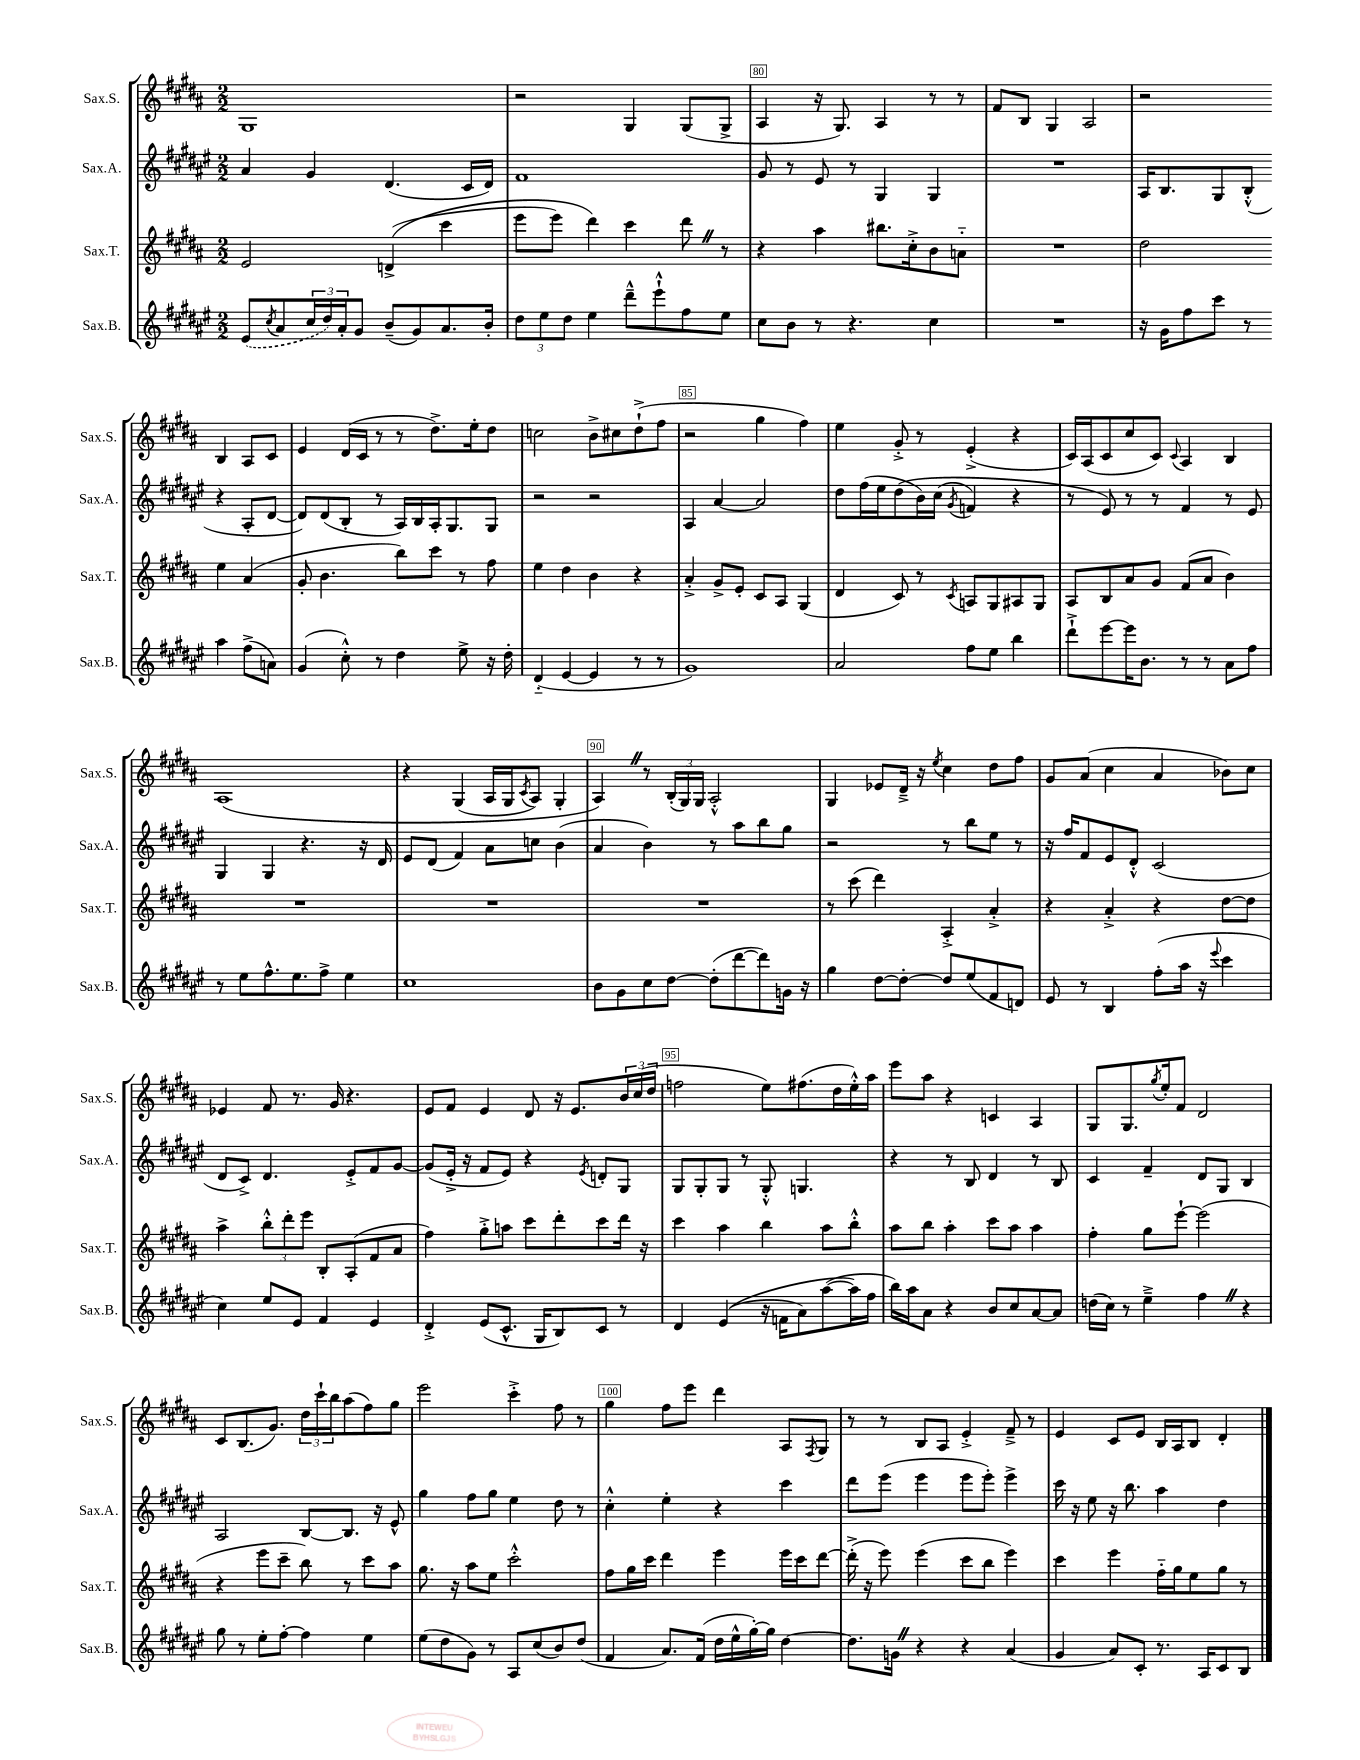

**kern	**kern	**kern	**kern
*part4	*part3	*part2	*part1
*staff4	*staff3	*staff2	*staff1
*I"Sax.B.	*I"Sax.T.	*I"Sax.A.	*I"Sax.S.
*I'Sax.B.	*I'Sax.T.	*I'Sax.A.	*I'Sax.S.
*clefG2	*clefG2	*clefG2	*clefG2
*k[f#c#g#d#a#e#]	*k[f#c#g#d#a#]	*k[f#c#g#d#a#e#]	*k[f#c#g#d#a#]
*M2/2	*M2/2	*M2/2	*M2/2
=78	=78	=78	=78
(8e#/L	2e/	4a#/	1G#
8qcc#/	.	.	.
8a#/	.	.	.
24cc#/L	.	4g#/	.
24dd#/)	.	.	.
24a#'/J	.	.	.
8g#/J	.	.	.
(8b~/L	((4dn^/	(4.d#/	.
8g#/)	.	.	.
8.a#/	4ccc#\	.	.
.	.	16c#/LL	.
16b'/Jk	.	16d#/JJ)	.
=79	=79	=79	=79
12dd#\L	8eee\L	1f#	2r
12ee#\	.	.	.
.	8eee\J)	.	.
12dd#\J	.	.	.
4ee#\	4ddd#\)	.	.
8ddd#~^^\L	4ccc#\	.	4G#/
8eee#`^^\	.	.	.
8ff#\	8ddd#Z\	.	(8G#/L
8ee#\J	8r	.	8G#^/J
=80	=80	=80	=80
8cc#\L	4r	8g#/	4A#/
8b\J	.	8r	.
8r	4aa#\	8e#/	16r
.	.	.	8.G#/)
4.r	.	8r	.
.	8.bb#X\L	4G#/	4A#/
.	16cc#'^\k	.	.
4cc#\	8b\	4G#/	8r
.	8an\J	.	8r
=81	=81	=81	=81
1r	1r	1r	8f#/L
.	.	.	8B/J
.	.	.	4G#/
.	.	.	2A#/
=82	=82	=82	=82
16r	2dd#\	16A#/KL	2r
16g#\KL	.	8.B/	.
8ff#\	.	.	.
8ccc#\J	.	8G#/	.
8r	.	(8B'^^/J	.
4aa#\	4ee\	4r	4B/
(8ff#^\L	(4a#/	8A#'/L	8A#/L
8an\J)	.	[8d#/J	8c#/J
!!LO:LB:g=z
=83	=83	=83	=83
(4g#/	8g#'/	8d#/L])	4e/
.	4.b\	(8d#/	.
8cc#'^^\)	.	8B'/J	(16d#/LL
.	.	.	16c#/JJ
8r	.	8r	8r
4dd#\	8bb\L)	16A#/LL)	8r
.	.	16B/	.
.	8ccc#\J	16A#'/J	8.dd#^\L)
.	.	8.G#/	.
8ee#^\	8r	.	.
.	.	.	16ee'\k
16r	8ff#\	8G#/J	8dd#\J
16dd#'\	.	.	.
=84	=84	=84	=84
(4d#/	4ee\	2r	2ccn\
[4e#/	4dd#\	.	.
4e#/]	4b\	2r	8b^\L
.	.	.	8cc#X\
8r	4r	.	(8dd#`^\
8r	.	.	8ff#\J
=85	=85	=85	=85
1g#)	4a#'^/	4A#/	2r
.	8g#^/L	[4a#/	.
.	8e'/J	.	.
.	8c#/L	2a#/]	4gg#\
.	8A#/J	.	.
.	(4G#/	.	4ff#\)
=86	=86	=86	=86
2a#/	4d#/	8dd#\L	4ee\
.	.	(16ff#\L	.
.	.	16ee#\J	.
.	8c#/)	(8dd#\	8g#'^/
.	8r	16b\L)	8r
.	.	(16cc#\JJ	.
.	8qc#/	8qg#/	.
8ff#\L	8An/L	4fn/)	(4e'^/
8ee#\J	8G#/	.	.
4bb\	8A#X/	4r	4r
.	8G#/J	.	.
=87	=87	=87	=87
8ddd#`^\L	8A#/L	8r	16c#/LL)
.	.	.	(16A#/J
[8eee#\	8B/	8e#/)	8c#/
16eee#\K]	8a#/	8r	8cc#/
8.b\J	.	.	.
.	8g#/J	8r	8c#/J)
.	.	.	8qqc#/
8r	(8f#/L	4f#/	4A#/
8r	8a#/J	.	.
8a#\L	4b\)	8r	4B/
8ff#\J	.	8e#/	.
!!LO:LB:g=z
=88	=88	=88	=88
8r	1r	4G#/	(1A#
8ee#\L	.	.	.
8.ff#^^\	.	4G#/	.
8.ee#\	.	.	.
.	.	4.r	.
8ff#^\J	.	.	.
4ee#\	.	.	.
.	.	16r	.
.	.	16d#/	.
=89	=89	=89	=89
1cc#	1r	8e#/L	4r
.	.	(8d#/J	.
.	.	4f#/)	(4G#/
.	.	8a#\L	16A#/LL
.	.	.	16G#/J
.	.	.	8qc#/
.	.	8ccn\J	8A#/J)
.	.	(4b\	4G#'/
=90	=90	=90	=90
8b\L	1r	4a#/	4A#Z/)
8g#\	.	.	.
8cc#\	.	4b\)	8r
[8dd#\J	.	.	(24B'/LL
.	.	.	24G#/)
.	.	.	24G#/JJ
(8dd#'\L]	.	8r	2A#'^^/
[8ddd#\	.	8aa#\L	.
8ddd#\])	.	8bb\	.
16gn\Jk	.	8gg#\J	.
16r	.	.	.
=91	=91	=91	=91
4gg#\	8r	2r	4G#/
.	(8ccc#\	.	.
[8dd#\L	4ddd#\)	.	8e-X/L
8dd#'\J_	.	.	16d#~^/Jk
.	.	.	16r
.	.	.	8qee/
8dd#/L]	4A#'^/	8r	4cc#\
(8ee#/	.	8bb\L	.
8f#/	4a#'^/	8ee#\J	8dd#\L
8dn/J)	.	8r	8ff#\J
=92	=92	=92	=92
8e#/	4r	16r	8g#/L
.	.	16ff#/KL	.
8r	.	8f#/	(8a#/J
4B/	4a#'^/	8e#/	4cc#\
.	.	8d#'^^/J	.
(8ff#'\L	4r	(2c#/	4a#/
16aa#\Jk	.	.	.
16r	.	.	.
8qqeee#/	.	.	.
4ccc#\	[8dd#\L	.	8b-X\L)
.	8dd#\J]	.	8cc#\J
!!LO:LB:g=z
=93	=93	=93	=93
4cc#\)	4aa#^\	8d#/L	4e-X/
.	.	8c#^/J)	.
8ee#/L	12bb'^^\L	4.d#/	8f#/
.	12ddd#'\	.	.
8e#/J	.	.	8.r
.	12eee\J	.	.
4f#/	8B'/L	.	.
.	.	.	16g#/
.	(8A#'/	8e#'^/L	4.r
4e#/	8f#/	8f#/	.
.	8a#/J	[8g#/J	.
=94	=94	=94	=94
4d#'^/	4ff#\)	(8g#/L]	8e/L
.	.	16e#'^/Jk	8f#/J
.	.	16r	.
(8e#/L	8gg#'^\L	8f#/L	4e/
8.c#^^/J	8aan\J	8e#/J)	.
.	8ccc#\L	4r	8d#/
16G#/KL	.	.	.
8B/)	8ddd#'\	.	16r
.	.	.	8.e/L
.	.	8qe#/	.
8c#/J	8ccc#\	8dn'/L	.
8r	16ddd#\Jk	8G#/J	24b/L
.	.	.	(24cc#/
.	16r	.	.
.	.	.	24dd#/JJ
=95	=95	=95	=95
4d#/	4ccc#\	8G#/L	2ffn\
.	.	8G#'/	.
((4e#/	4aa#\	8G#/J	.
.	.	8r	.
16r	4bb\	8G#'^^/	8ee\L)
16fn\KL	.	.	.
8a#\)	.	4.Gn/	(8.ff#X\
([8aa#\	8aa#\L	.	.
.	.	.	16dd#\L
16aa#\L])	8bb'^^\J	.	16ee'^^\)
16ff#\JJ	.	.	16aa#\JJ
=96	=96	=96	=96
16bb\LL)	8aa#\L	4r	8eee\L
16aa#\J	.	.	.
8a#\J	8bb\J	.	8aa#\J
4r	4aa#'\	8r	4r
.	.	8B/	.
8b/L	8ccc#\L	4d#/	4cn/
8cc#/	8aa#\J	.	.
[8a#/	4aa#\	8r	4A#/
8a#/J]	.	8B/	.
=97	=97	=97	=97
(16ddn\LL	4ff#'\	4c#/	8G#/L
16cc#\JJ)	.	.	.
8r	.	.	8.G#/
4ee#~^\	8gg#\L	4f#~/	.
.	.	.	8qgg#/
.	.	.	16ee'/k
.	[8eee`\J	.	8f#/J
4ff#Z\	(2eee\]	8d#/L	2d#/
.	.	8G#/J	.
4r	.	4B/	.
!!LO:LB:g=z
=98	=98	=98	=98
8gg#\	4r	2A#/	8c#/L
8r	.	.	(8.B/
8ee#'\L	8eee\L	.	.
.	.	.	8.g#/J)
[8ff#'\J	8ccc#~\J	.	.
4ff#\]	8bb\)	[8B/L	24dd#\LL
.	.	.	24ccc#`\
.	.	.	24bb\J
.	8r	8.B/J]	(8aa#\
4ee#\	8ccc#\L	.	8ff#\)
.	.	16r	.
.	8aa#\J	8e#^^/	8gg#\J
=99	=99	=99	=99
(8ee#\L	8.gg#\	4gg#\	2eee\
8dd#\	.	.	.
.	16r	.	.
8g#\J)	8aa#\L	8ff#\L	.
8r	8ee\J	8gg#\J	.
8A#/L	2ccc#'^^\	4ee#\	4ccc#'^\
(8cc#/	.	.	.
8b/)	.	8dd#\	8ff#\
(8dd#/J	.	8r	8r
=100	=100	=100	=100
4f#/	8ff#\L	4cc#'^^\	4gg#\
.	16gg#\L	.	.
.	16ccc#\JJ	.	.
8.a#/L)	4ddd#\	4ee#'\	8ff#\L
.	.	.	8eee\J
(16f#/Jk	.	.	.
16dd#\LL	4eee\	4r	4ddd#\
16ee#^^\	.	.	.
[16gg#'\)	.	.	.
16gg#\JJ]	.	.	.
[4dd#\	16eee\LL	4ccc#\	8A#/L
.	16ccc#\J	.	.
.	.	.	8qF#/
.	[8ddd#\J	.	8G#/J
=101	=101	=101	=101
8.dd#\L]	(16ddd#'^\]	8ddd#\L	8r
.	16r	.	.
.	8eee\)	(8eee#\J	8r
16gnZ\Jk	.	.	.
4r	(4eee\	4eee#\	8B/L
.	.	.	8A#/J
4r	8ccc#\L	8eee#\L	4e'^/
.	8bb\J	8eee#'\J)	.
(4a#/	4eee\)	4eee#^\	8f#~^/
.	.	.	8r
=102	=102	=102	=102
4g#/	4ccc#\	16ccc#\	4e/
.	.	16r	.
.	.	8ee#\	.
8a#/L)	4eee\	16r	8c#/L
.	.	8.bb\	.
8c#'/J	.	.	8e/J
8.r	16ff#\LL	4aa#\	16B/LL
.	16gg#\J	.	16A#/J
.	8ee\	.	8B/J
16A#/KL	.	.	.
8c#/	8gg#\J	4dd#\	4d#'/
8B/J	8r	.	.
==	==	==	==
*-	*-	*-	*-
